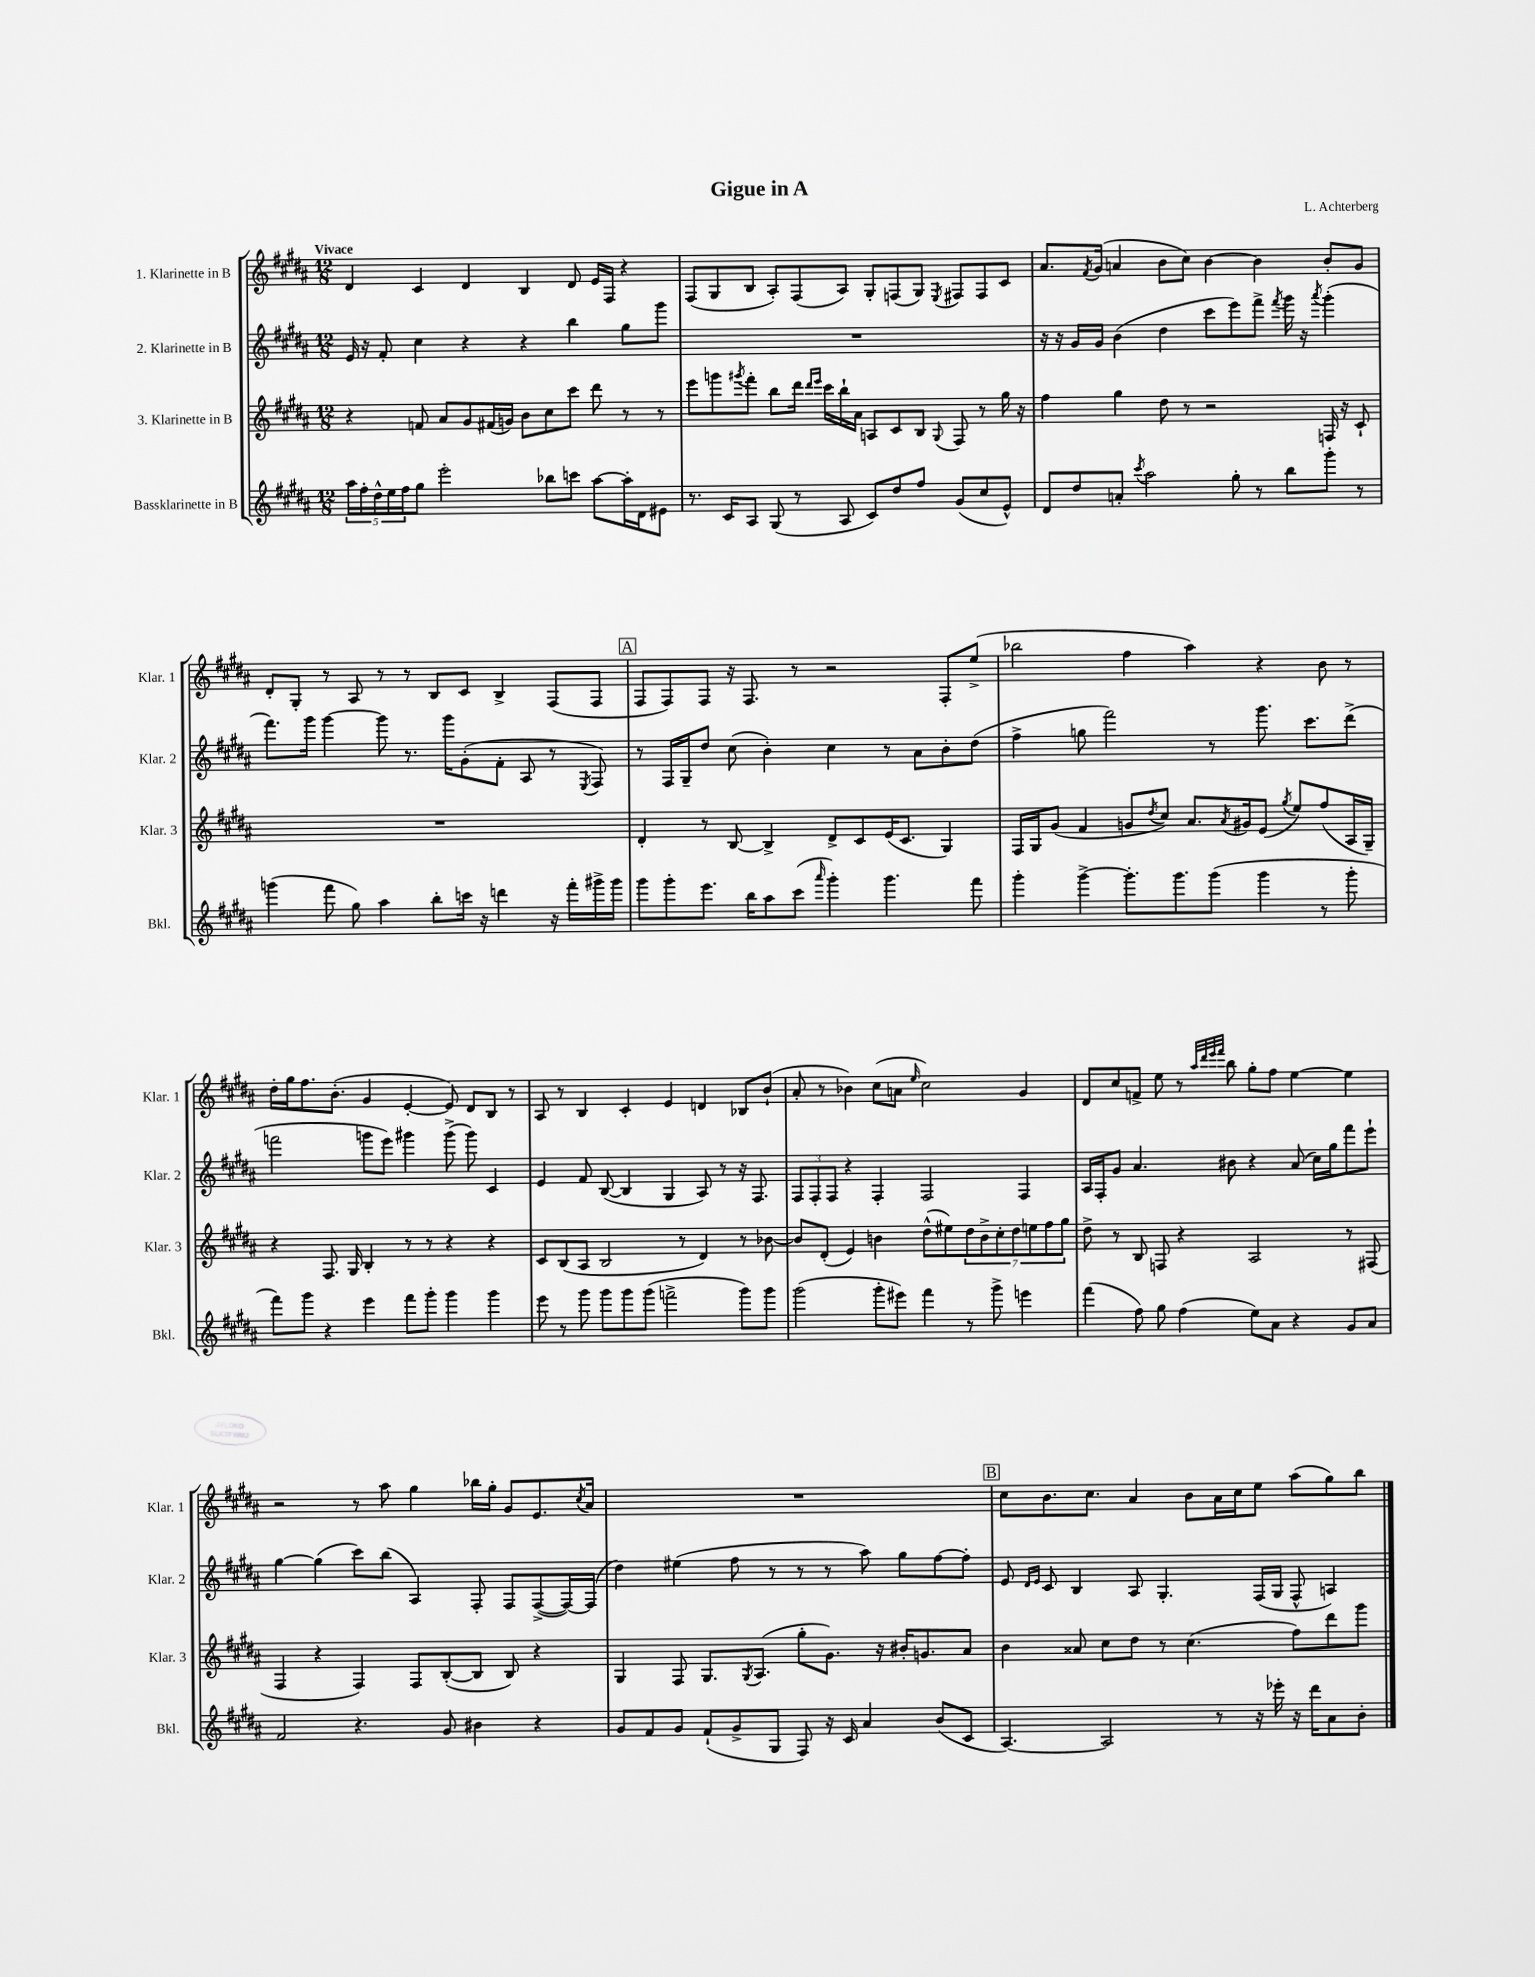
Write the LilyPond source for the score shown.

\header { title = "Gigue in A" composer = "L. Achterberg" }
<<
\new StaffGroup <<
\new Staff = "s0" \with { instrumentName = "1. Klarinette in B" shortInstrumentName = "Klar. 1" } {
    \clef treble \key b \major \numericTimeSignature \time 12/8 \tempo "Vivace"
    dis'4 cis'4 dis'4 b4 dis'8 e'16 fis16 r4 |
    fis8( gis8 b8 ais8-.) fis8( ais8) gis8-. f8( gis8) \acciaccatura { e8 } fis8 fis8 cis'8 |
    ais'8. \acciaccatura { fis'8 } gis'16( a'4 b'8 cis''8) b'4~ b'4 b'8-. gis'8 |
    dis'8-. gis8-. r8 ais8 r8 r8 b8 cis'8 b4-> fis8( fis8 |
    \mark \markup { \box "A" } fis8 fis8) fis8 r16 fis8. r8 r2 fis8-. e''8->( |
    bes''2 fis''4 ais''4) r4 b'8 r8 |
    dis''16-. gis''16 fis''8. b'8.-.( gis'4 e'4~-. e'8) dis'8 b8 r8 |
    ais8 r8 b4 cis'4-. e'4 d'4 bes8 b'8-!( |
    ais'8-. r8 bes'4) cis''8( a'8 \grace { e''16 } cis''2) gis'4 |
    dis'8 cis''8 f'8-> e''8 r8 \grace { ais''32 dis'''32 e'''32 fis'''32 } b''8 gis''8-. fis''8 e''4~ e''4 |
    r2 r8 ais''8 gis''4 bes''16 gis''16-. gis'8 e'8. \acciaccatura { cis''8 } ais'16 |
    R1. |
    \mark \markup { \box "B" } cis''8 b'8. cis''8. ais'4 b'8 ais'16 cis''16 e''8 ais''8( gis''8) b''8 \bar "|." |
}
\new Staff = "s1" \with { instrumentName = "2. Klarinette in B" shortInstrumentName = "Klar. 2" } {
    \clef treble \key b \major \numericTimeSignature \time 12/8
    e'16 r16 fis'8-. cis''4 r4 r4 b''4 gis''8 gis'''8 |
    R1. |
    r16 r16 gis'16 gis'16 b'4( dis''4 cis'''8 e'''8) fis'''8-> \acciaccatura { fis'''8 } gis'''16 r16 \acciaccatura { ais'''8 } gis'''4-.( |
    fis'''8.) gis'''16 gis'''4~ gis'''8 r8. gis'''16 gis'8-.( fis'8-. ais8 r8 \acciaccatura { e8 } fis8) |
    \mark \markup { \box "A" } r8 fis16 gis16-- dis''8 cis''8( b'4-.) cis''4 r8 ais'8 b'8-. dis''8( |
    fis''4-> g''8 fis'''2) r8 gis'''8. cis'''8. dis'''8->( |
    f'''2 g'''8 e'''8) gis'''4 gis'''8->( gis'''8) cis'4 |
    e'4 fis'8 b8~( b4 gis4 ais8) r8 r16 fis8. |
    \tuplet 3/2 { fis8 fis8-. fis8 } r4 fis4-. fis2 fis4 |
    ais16 fis16-. gis'8 ais'4. bis'8 r4 ais'8( cis''16) gis''16 fis'''8 e'''8-! |
    gis''4~ gis''4( cis'''8) b''8( ais4) fis8-. fis8 fis8~->( fis16~) fis16( |
    dis''4) eis''4( fis''8 r8 r8 r8 ais''8) gis''8 fis''8~ fis''8-. |
    \mark \markup { \box "B" } e'8 \grace { dis'16 e'16 } cis'8 b4 ais8 gis4.-. fis16( gis16 fis8-^ a4) \bar "|." |
}
\new Staff = "s2" \with { instrumentName = "3. Klarinette in B" shortInstrumentName = "Klar. 3" } {
    \clef treble \key b \major \numericTimeSignature \time 12/8
    r4 f'8 ais'8 gis'8 fis'16( g'16) b'8 cis''8 cis'''8 dis'''8 r8 r8 |
    e'''8 g'''8 \acciaccatura { gis'''8 } fis'''8-. b''8 dis'''16 \grace { dis'''16 e'''16 } cis'''16 b''16-! ais'16 a8 cis'8 b8 \appoggiatura { gis8 } fis8 r8 gis''16 r16 |
    fis''4 gis''4 dis''8 r8 r2 f16 r16 cis'8-! |
    R1. |
    \mark \markup { \box "A" } dis'4-. r8 b8~ b4-> dis'8-> cis'8 e'16( cis'8. gis4) |
    fis16 gis16 gis'8( fis'4 g'8 \acciaccatura { dis''8 } cis''8) ais'8. \acciaccatura { ais'8 } gis'16 e'8( \acciaccatura { gis''8 } e''8) fis''8( ais16 gis16--) |
    r4 fis8. gis16 b4-. r8 r8 r4 r4 |
    cis'8 b8( ais8 b2 r8 dis'4) r8 bes'8~ |
    bes'8 dis'8-.( e'4) b'4 dis''8-^( eis''8) \tuplet 7/4 { dis''8 b'8-> cis''8-. dis''8 e''8 fis''8 gis''8 } |
    dis''8-> r8 b8 f8 r4 ais2 r8 fis8( |
    fis4 r4 fis4) fis8 b8~-.( b8 b8) r4 |
    gis4 fis8 gis8. \acciaccatura { gis8 } ais8.( gis''8-. gis'8.) r16 bis'16-. g'8. ais'8 |
    \mark \markup { \box "B" } b'4 aisis'8 cis''8 dis''8 r8 cis''4.( fis''8) dis'''8 gis'''8 \bar "|." |
}
\new Staff = "s3" \with { instrumentName = "Bassklarinette in B" shortInstrumentName = "Bkl." } {
    \clef treble \key b \major \numericTimeSignature \time 12/8
    \tuplet 5/4 { ais''16 fis''16-. dis''16-^ e''16 fis''16 } gis''8 e'''2-. bes''8 c'''8 ais''8~ ais''16-. dis'16 eis'8 |
    r8. cis'16 ais8 gis8( r8 ais8 cis'8) dis''8 fis''8 gis'8( cis''8 e'8-^) |
    dis'8 dis''8 a'8-. \acciaccatura { cis'''8 } ais''2 gis''8-. r8 b''8 gis'''8-. r8 |
    g'''4( fis'''8 gis''8) ais''4 b''8-. c'''16 r16 d'''4 r16 fis'''16-. gis'''16-> gis'''16 |
    \mark \markup { \box "A" } gis'''8 gis'''8-. e'''8. b''16 ais''8 cis'''8( \grace { ais'''16 } gis'''4-.) gis'''4. fis'''8 |
    gis'''4-. gis'''4~-> gis'''8.-. gis'''8. gis'''8( gis'''4 r8 gis'''8-. |
    fis'''8) gis'''8 r4 e'''4 fis'''8 gis'''8-. gis'''4 gis'''4 |
    e'''8 r8 gis'''8 gis'''8 gis'''8 gis'''8( f'''2-> gis'''8) gis'''8 |
    gis'''2( gis'''8-. eis'''8) fis'''4 r8 gis'''8-> e'''4 |
    fis'''4( fis''8) gis''8 fis''4( e''8) ais'8 r4 gis'8 ais'8 |
    fis'2 r4. gis'8 bis'4 r4 |
    gis'8 fis'8 gis'8 fis'8-!( gis'8-> gis8 fis8) r16 cis'16 ais'4 b'8( cis'8 |
    \mark \markup { \box "B" } ais4.~) ais2 r8 r16 ees'''16-. r16 dis'''16 ais'8 b'8-. \bar "|." |
}
>>
>>
\layout { \context { \Score \remove "Bar_number_engraver" } }
